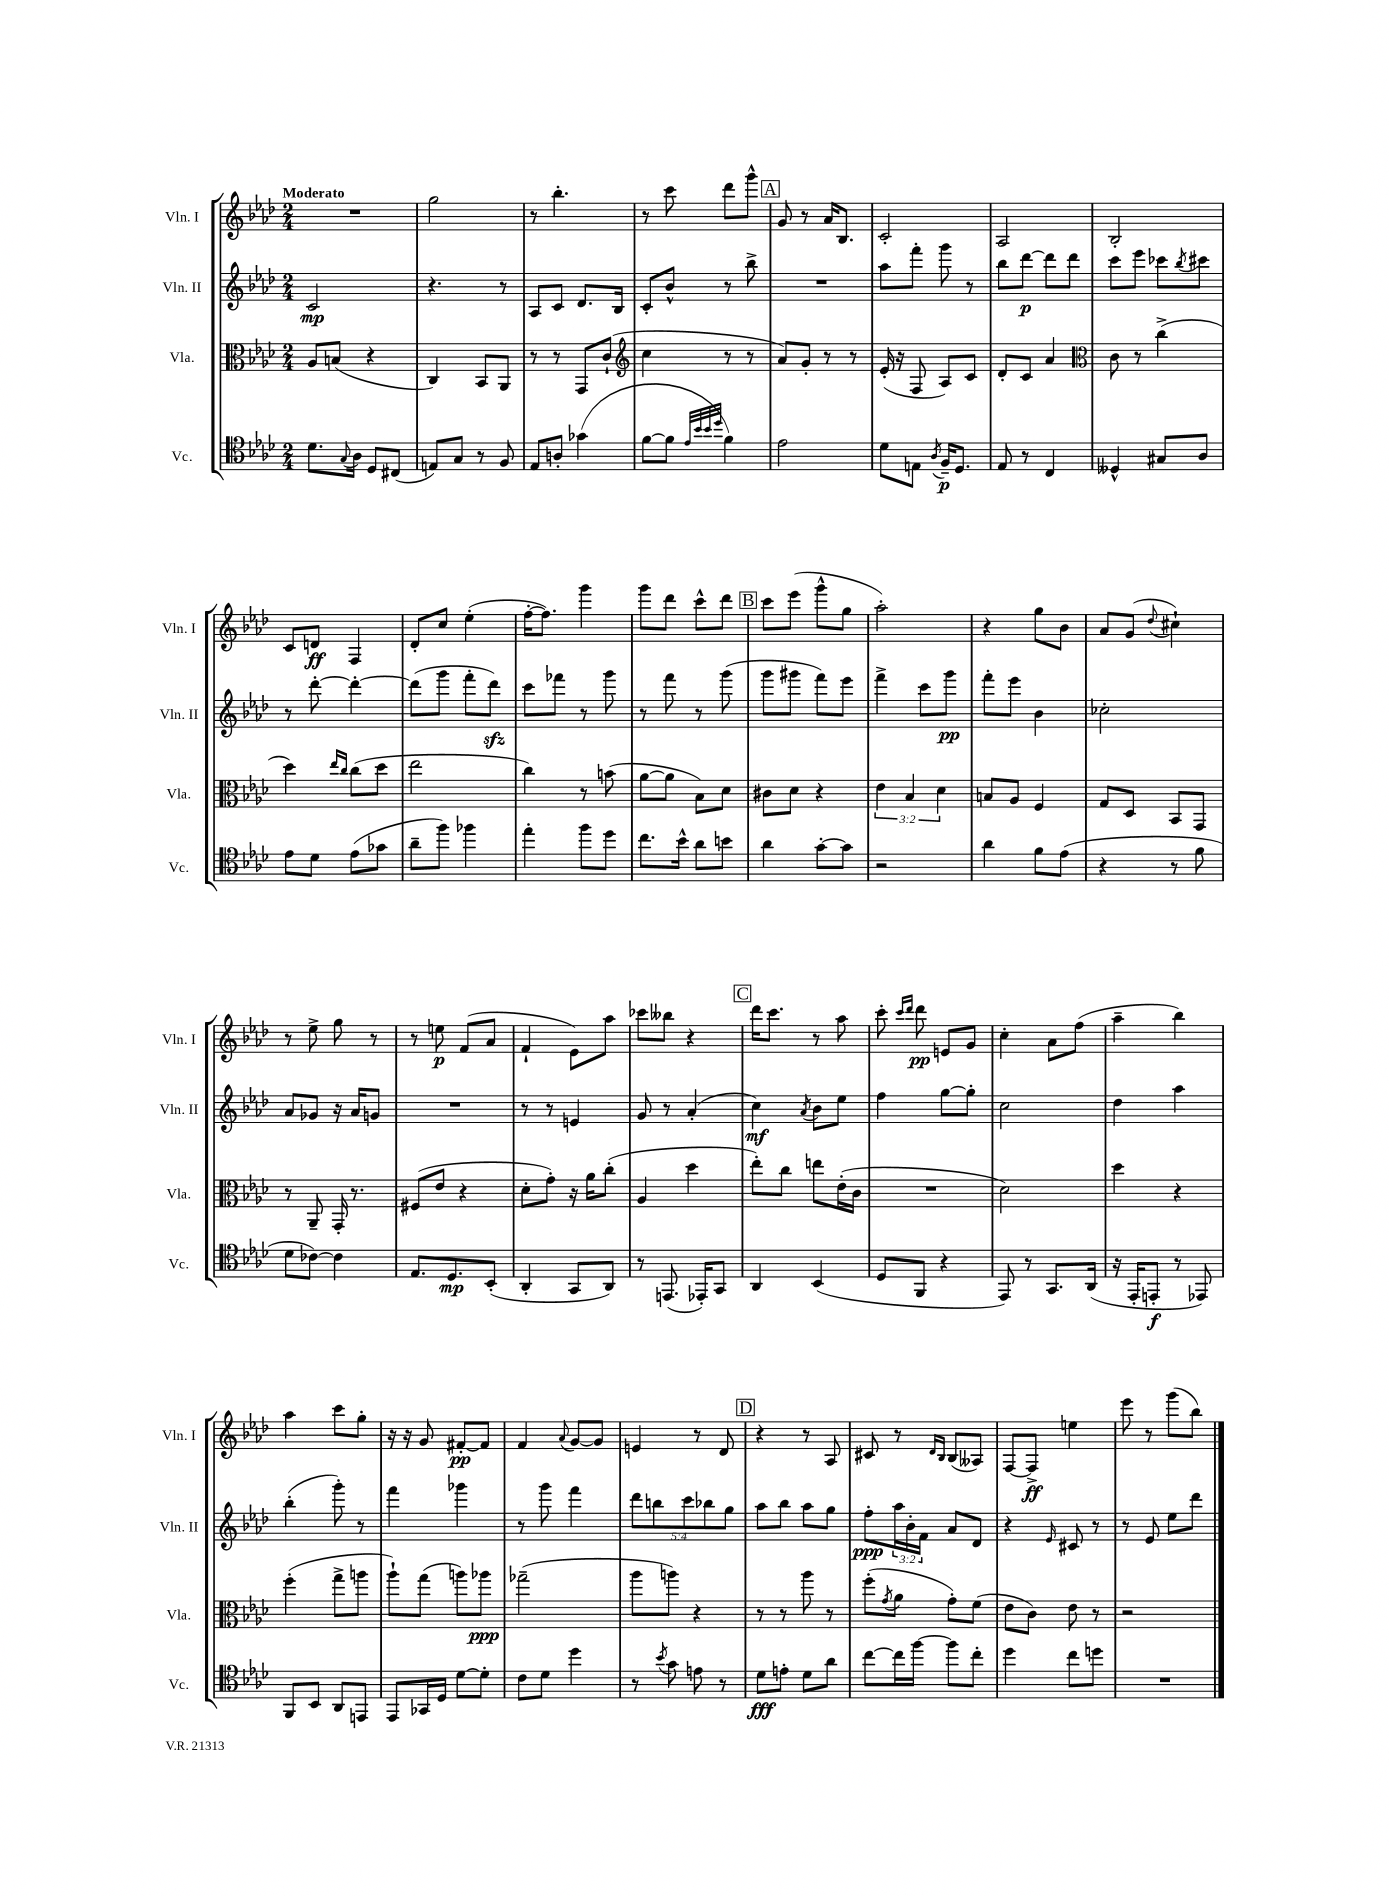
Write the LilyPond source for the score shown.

<<
\new StaffGroup <<
\new Staff = "s0" \with { instrumentName = "Vln. I" shortInstrumentName = "Vln. I" } {
    \clef treble \key aes \major \numericTimeSignature \time 2/4 \tempo "Moderato"
    R2 |
    g''2 |
    r8 bes''4.-. |
    r8 c'''8 des'''8 g'''8-^ |
    \mark \markup { \box "A" } g'8 r8 aes'16 bes8. |
    c'2-. |
    aes2 |
    bes2-. |
    c'8 d'8\ff f4 |
    des'8-. c''8 ees''4-.( |
    f''16~-. f''8.) g'''4 |
    g'''8 des'''8 c'''8-^ des'''8 |
    \mark \markup { \box "B" } c'''8 ees'''8( g'''8-^ g''8 |
    aes''2-.) |
    r4 g''8 bes'8 |
    aes'8 g'8( \appoggiatura { des''8 } cis''4-!) |
    r8 ees''8-> g''8 r8 |
    r8 e''8\p f'8( aes'8 |
    f'4-! ees'8) aes''8 |
    ces'''8 beses''8 r4 |
    \mark \markup { \box "C" } des'''16 c'''8. r8 aes''8 |
    c'''8-. \grace { c'''16 des'''16 } des'''8\pp e'8 g'8 |
    c''4-. aes'8 f''8( |
    aes''4-- bes''4) |
    aes''4 c'''8 g''8-. |
    r16 r16 g'8 fis'8~-.\pp fis'8 |
    f'4 \appoggiatura { aes'8 } g'8~ g'8 |
    e'4 r8 des'8 |
    \mark \markup { \box "D" } r4 r8 aes8 |
    cis'8 r8 \grace { des'16 bes16 } bes8( aeses8) |
    f8~ f8->\ff e''4 |
    ees'''8 r8 g'''8( bes''8) \bar "|." |
}
\new Staff = "s1" \with { instrumentName = "Vln. II" shortInstrumentName = "Vln. II" } {
    \clef treble \key aes \major \numericTimeSignature \time 2/4 \override Staff.TupletNumber.text = #tuplet-number::calc-fraction-text
    c'2\mp |
    r4. r8 |
    aes8 c'8 des'8. bes16 |
    c'8-. bes'8-^ r8 bes''8-> |
    \mark \markup { \box "A" } R2 |
    aes''8 f'''8-. g'''8 r8 |
    bes''8 des'''8~\p des'''8 des'''8 |
    c'''8 ees'''8 ces'''8 \acciaccatura { bes''8 } cis'''8 |
    r8 des'''8~-. des'''4~-. |
    des'''8( g'''8 f'''8-. des'''8\sfz) |
    c'''8 fes'''8 r8 g'''8 |
    r8 f'''8 r8 g'''8( |
    \mark \markup { \box "B" } g'''8 gis'''8 f'''8) ees'''8 |
    f'''4-> c'''8 g'''8\pp |
    f'''8-. ees'''8 bes'4 |
    ces''2-. |
    aes'8 ges'8 r16 aes'16 g'8 |
    R2 |
    r8 r8 e'4 |
    g'8 r8 aes'4-.( |
    \mark \markup { \box "C" } c''4\mf) \acciaccatura { aes'8 } bes'8 ees''8 |
    f''4 g''8~ g''8-. |
    c''2 |
    des''4 aes''4 |
    bes''4-.( g'''8-.) r8 |
    f'''4 ges'''4 |
    r8 g'''8 f'''4 |
    \tuplet 5/4 { des'''8 b''8 c'''8 bes''8 g''8 } |
    \mark \markup { \box "D" } aes''8 bes''8 aes''8 g''8 |
    f''8-.\ppp \tuplet 3/2 { aes''16 bes'16-. f'16 } aes'8 des'8 |
    r4 \grace { ees'16 } cis'8 r8 |
    r8 ees'8 ees''8 des'''8 \bar "|." |
}
\new Staff = "s2" \with { instrumentName = "Vla." shortInstrumentName = "Vla." } {
    \clef alto \key aes \major \numericTimeSignature \time 2/4 \override Staff.TupletNumber.text = #tuplet-number::calc-fraction-text
    aes8 b8( r4 |
    c4) bes,8 aes,8 |
    r8 r8 g,8 c'8-!( |
    \clef treble c''4 r8 r8 |
    \mark \markup { \box "A" } aes'8) g'8-. r8 r8 |
    ees'16-.( r16 f8 aes8) c'8 |
    des'8-. c'8 aes'4 |
    \clef alto c'8 r8 c''4->( |
    des''4) \grace { ees''16 c''16 } c''8( des''8 |
    ees''2 |
    c''4) r8 b'8( |
    aes'8~ aes'8 bes8) des'8 |
    \mark \markup { \box "B" } cis'8 des'8 r4 |
    \tuplet 3/2 { ees'4 bes4 des'4 } |
    b8 aes8 f4 |
    g8 des8 bes,8 g,8 |
    r8 aes,8-- g,16-. r8. |
    fis8( ees'8 r4 |
    des'8-. g'8-.) r16 aes'16 c''8-.( |
    aes4 des''4 |
    \mark \markup { \box "C" } ees''8-.) c''8 e''8 ees'16-.( c'16 |
    R2 |
    des'2) |
    des''4 r4 |
    f''4-.( g''8-> a''8 |
    aes''8-!) g''8( a''8) aes''8\ppp |
    ges''2--( |
    aes''8 a''8) r4 |
    \mark \markup { \box "D" } r8 r8 aes''8 r8 |
    f''8-.( \acciaccatura { g'8 } aes'8 g'8-.) f'8( |
    ees'8 c'8) ees'8 r8 |
    r2 \bar "|." |
}
\new Staff = "s3" \with { instrumentName = "Vc." shortInstrumentName = "Vc." } {
    \clef tenor \key aes \major \numericTimeSignature \time 2/4
    des'8. \appoggiatura { g8 } aes16 des8 cis8( |
    e8) g8 r8 f8 |
    ees8 a8-. ges'4( |
    f'8~ f'8 \grace { ees'32 bes'32 bes'32 des''32 } f'4) |
    \mark \markup { \box "A" } ees'2 |
    des'8 e8 \acciaccatura { aes8 } f16--\p des8. |
    ees8 r8 c4 |
    deses4-^ gis8 aes8 |
    ees'8 des'8 ees'8( ges'8 |
    aes'8-- f''8) fes''4 |
    ees''4-. f''8 des''8 |
    c''8. bes'16-^ aes'8 b'8 |
    \mark \markup { \box "B" } aes'4 g'8~-. g'8 |
    r2 |
    aes'4 f'8 ees'8( |
    r4 r8 f'8 |
    des'8 ces'8~) ces'4 |
    ees8. des8.\mp bes,8-.( |
    aes,4-. g,8 aes,8) |
    r8 e,8.( ees,16-.) g,8 |
    \mark \markup { \box "C" } aes,4 bes,4( |
    des8 f,8 r4 |
    ees,8) r8 g,8. aes,16( |
    r16 ees,16-. e,8-.\f r8 ees,8) |
    f,8 bes,8 aes,8 e,8 |
    ees,8 ges,16 des16 des'8~ des'8-. |
    c'8 des'8 des''4 |
    r8 \acciaccatura { bes'8 } g'8 e'8 r8 |
    \mark \markup { \box "D" } des'8\fff e'8-. des'8 aes'8 |
    c''8~ c''16 f''16~ f''8 c''8-. |
    des''4 c''8 d''8 |
    R2 \bar "|." |
}
>>
>>
\layout { \context { \Score \remove "Bar_number_engraver" } }
